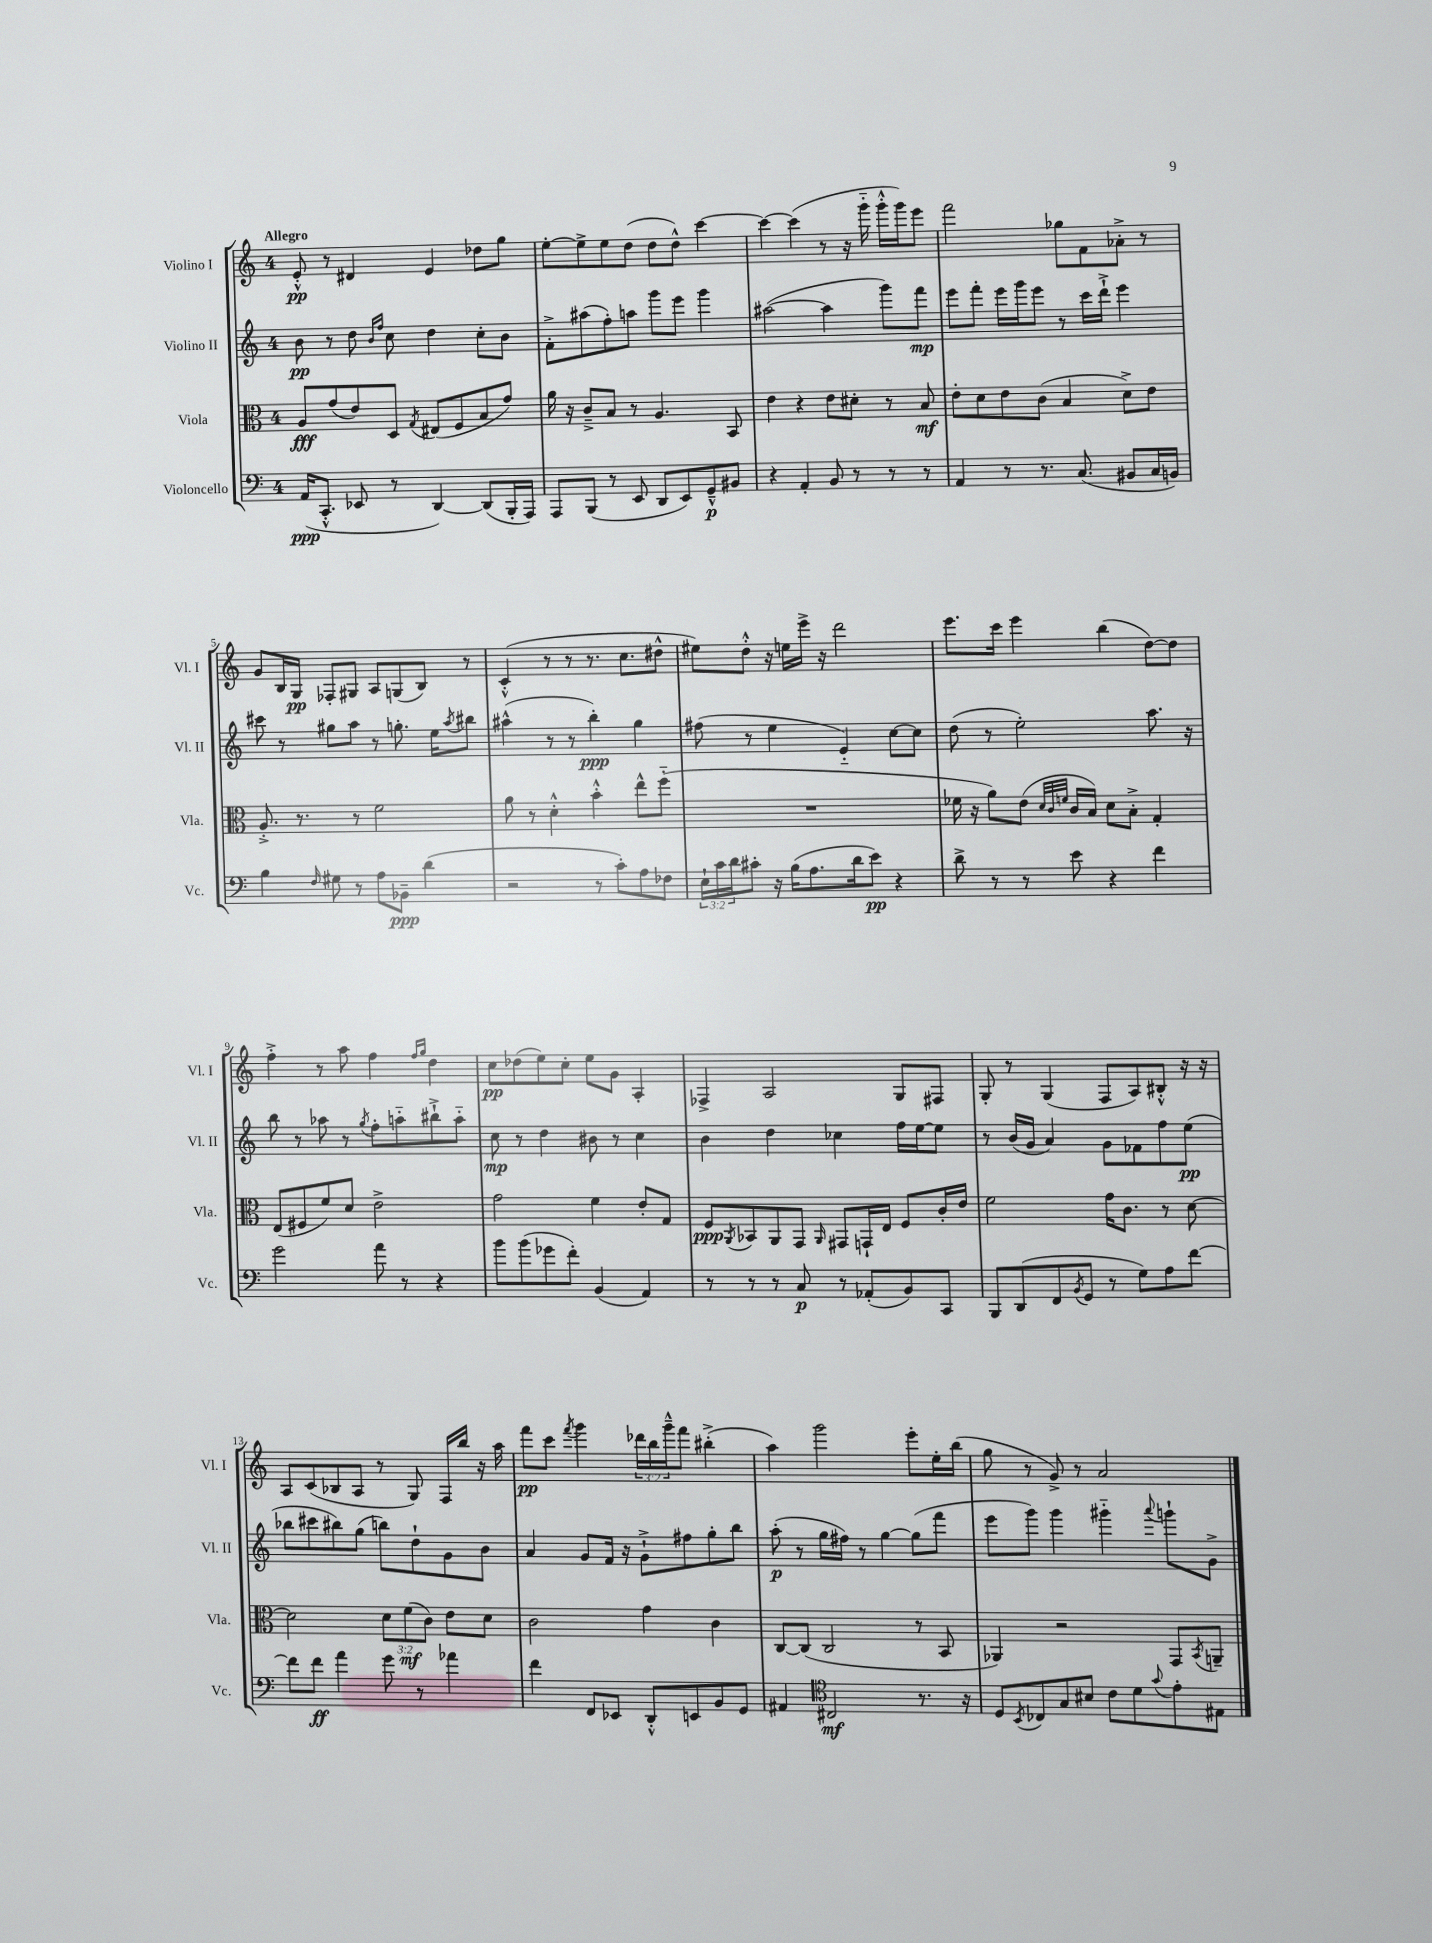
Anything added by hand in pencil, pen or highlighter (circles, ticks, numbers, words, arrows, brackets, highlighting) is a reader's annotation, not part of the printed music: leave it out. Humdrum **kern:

**kern	**kern	**kern	**kern
*staff4	*staff3	*staff2	*staff1
*clefF4	*clefC3	*clefG2	*clefG2
*k[]	*k[]	*k[]	*k[]
*M4/4	*M4/4	*M4/4	*M4/4
(16AA	8A	8b	8e'^^
8.CC'^^	.	.	.
.	(8g	8r	8r
8EE-	8e)	8dd	4d#
.	.	16qqb	.
.	.	16qqff	.
8r	8D	8cc	.
.	8qG	.	.
[4DD)	(8E#	4dd	4e
.	8F	.	.
(8DD]	8B	8cc'	8dd-
16BBB'	8g)	8b	8gg
16AAA)	.	.	.
=	=	=	=
8AAA	16a	8f'^	[8ee'
.	16r	.	.
(8BBB	8c~^	(8aa#	8ee^]
8r	8B	8ff')	8ee
8EE	8r	8aa	(8dd
8DD	4.A	8ggg	8dd
8EE)	.	8eee	8dd^^)
8GG~^^	.	4ggg	[4ccc
8BB#	8BB	.	.
=	=	=	=
4r	4e	([2aa#	4ccc_
4AA'	4r	.	(4ccc]
8BB	8e	4aa#]	8r
8r	8d#'	.	16r
.	.	.	16ggg'~
8r	8r	8ggg)	16ggg'^^
.	.	.	16ggg)
8r	8B	8fff	8eee
=	=	=	=
4AA	8e'	8eee	2fff
.	8d	8fff'	.
8r	8e	16eee	.
.	.	16ggg	.
8.r	(8c	8eee	.
.	4B	8r	8gg-
(8.C	.	.	.
.	.	16ccc	8f
.	.	16ddd`^	.
8BB#	8d^)	4eee	8a-'^
16C	8e	.	8r
16BB)	.	.	.
=	=	=	=
4B	8.A'^	8ccc#	8g
.	.	8r	16B
.	8.r	.	16G
16qqF	.	.	.
8G#	.	8gg#	8F-'
8r	8r	8aa	8G#
8A	2f	8r	8A
8BB-~	.	8.gg'	(8G
(4d	.	.	8B)
.	.	16ee	.
.	.	8qaa	.
.	.	8bb#	8r
=	=	=	=
2r	8a	(4aa#^^	(4c'^^
.	8r	.	.
.	4d'^^	8r	8r
.	.	8r	8r
8r	4b'^^	4bb')	8.r
8c')	.	.	.
.	.	.	8.cc
8A	8ee^^	4gg	.
8F-	(8ff'~	.	8dd#^^
=	=	=	=
24E`	1r	(8ff#	8ee#)
24c	.	.	.
24d	.	.	.
8c#'	.	8r	8dd'^^
16r	.	4ee	16r
(16B	.	.	16ee
8.A	.	.	16eee^
.	.	.	16r
.	.	4e'~)	2ddd
16d	.	.	.
8e)	.	.	.
4r	.	[8cc	.
.	.	8cc]	.
=	=	=	=
8d^	16f-	(8dd	8.eee
.	16r	.	.
8r	8a)	8r	.
.	.	.	16ccc
8r	(8e	2ee')	4eee
.	32qqd	.	.
.	32qqc	.	.
.	32qqf	.	.
8e	16c	.	.
.	16B)	.	.
4r	8d	.	(4bb
.	8B'^	.	.
4f	4G'	8.aa	[8dd)
.	.	.	8dd]
.	.	16r	.
=	=	=	=
2g	(8E	8bb	4ff'^
.	8F#	8r	.
.	8f)	8aa-	8r
.	8d	8r	8aa
.	.	8qgg	.
8a	2e^	8ff'	4ff
8r	.	8aa'~	.
.	.	.	16qqff
.	.	.	16qqgg
4r	.	8bb#`^	4dd
.	.	8aa'~	.
=	=	=	=
8b	2g	8cc	8cc
(8b	.	8r	(8dd-
8g-	.	4dd	8ee)
8f')	.	.	8cc'
(4BB	4f	8b#	8ee
.	.	8r	8g
4AA)	8e'	4cc	4A'
.	8G	.	.
=	=	=	=
8r	8F	4b	4F-^
.	8qAA	.	.
8r	8BB-	.	.
8r	8AA	4dd	2A
8C	8GG	.	.
.	16qqAA	.	.
8r	8GG#	4cc-	.
(8AA-'	16GG`	.	.
.	16E	.	.
8BB)	8F	16ff	8G
.	.	[16ee	.
8CC	16c'	8ee]	8F#
.	16e	.	.
=	=	=	=
8BBB	2f	8r	8G'
(8DD	.	(16b	8r
.	.	16g	.
8FF	.	4a)	(4G
8qBB	.	.	.
8GG	.	.	.
8r	16g	8g	8F
.	8.c	.	.
8G)	.	8f-	8A)
8A	8r	8ff	8B#'^^
[8f	[8d	(8ee	16r
.	.	.	16r
=	=	=	=
8f]	2d]	8bb-	8A
8f	.	8ccc#	(8c
4a	.	8bb#)	8B-
.	.	(8gg	8A
8g	12d	8bb)	8r
.	(12f	.	.
8r	.	8dd`	8G)
.	12c)	.	.
4a-	8e	8g	16F
.	.	.	16bb
.	8d	8b	16r
.	.	.	16aa
=	=	=	=
4f	2c	4a	8fff
.	.	.	8ccc
.	.	.	8qfff
8FF	.	8g	4ggg
8EE-	.	16f	.
.	.	16r	.
8DD'^^	4g	8g`^	24ddd-
.	.	.	24bb
.	.	.	24ggg~^^
8EE	.	8ff#	8fff
8BB	4c	8gg'	(4bb#'^
8GG	.	8bb	.
=	=	=	=
4AA#	[8C	(8aa'	4aa)
.	(8C]	8r	.
*clefC4	*	*	*
2C#	2C	16gg	2ggg
.	.	16ff#)	.
.	.	8r	.
.	.	[4gg	.
8.r	8r	(8gg]	8eee'
.	8BB	8fff	16ee'
16r	.	.	(16bb
=	=	=	=
8D	4AA-)	8eee	8gg
8qBB	.	.	.
8C-	.	8ggg)	8r
8G	2r	4ggg	8g^)
8B#	.	.	8r
8c	.	4ggg#'~	2a
8d	.	.	.
8qqg	.	8qqaaa	.
8e'	8GG	8ggg`	.
.	8qBB	.	.
8E#	8AA~	8g^	.
==	==	==	==
*-	*-	*-	*-
